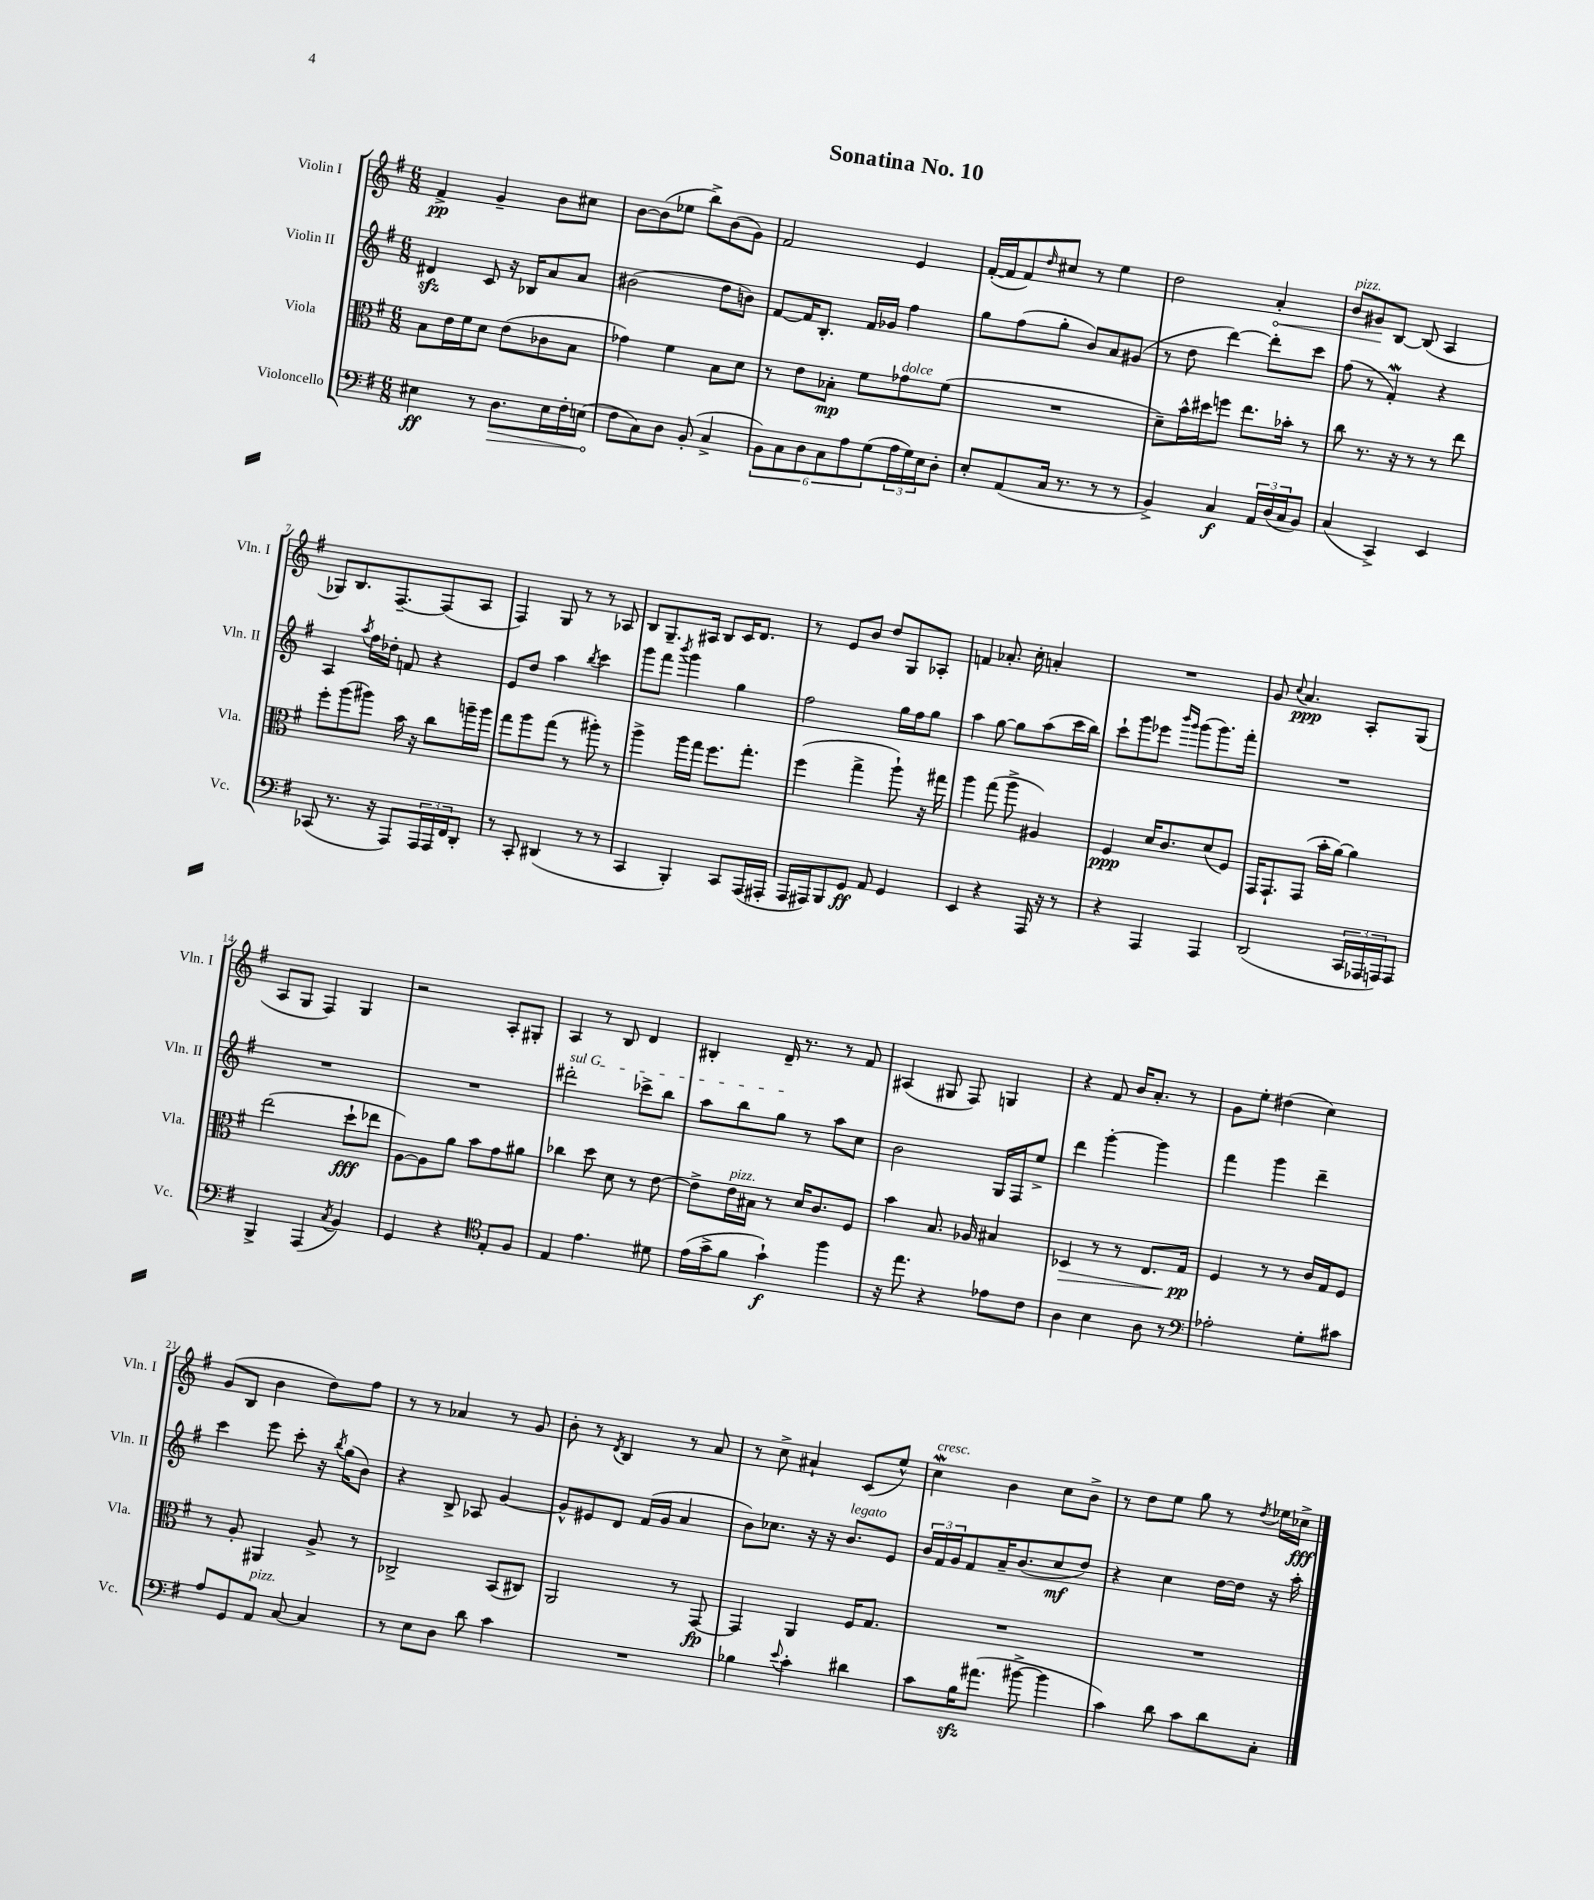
\header { title = "Sonatina No. 10" }
<<
\new StaffGroup <<
\new Staff = "s0" \with { instrumentName = "Violin I" shortInstrumentName = "Vln. I" } {
    \clef treble \key g \major \numericTimeSignature \time 6/8
    fis'4->\pp g'4-- b'8 cis''8 |
    b'8~ b'8( ees''8 b''8->) b'8( g'8) |
    fis'2 e'4 |
    fis'16~-.( fis'16 fis'8) \grace { d''16 } cis''8 r8 e''4 |
    d''2 \once \override Hairpin.circled-tip = ##t a'4-.\< |
    b'8^\markup { \italic "pizz." } gis'8\! b8~ b8( a4 |
    ges8) b8. fis8.~-- fis8( a8 |
    fis4) g8 r8 r8 aes8 |
    b8 g8.-- ais16 b8 c'16 d'8. |
    r8 e'8 b'8 d''8 g8 aes8-. |
    f'4 aes'8.-. c''16-. a'4-. |
    R2. |
    g'8 \appoggiatura { c''8 } a'4.\ppp a8-. g8( |
    a8 g8 fis4) g4 |
    r2 a8-. gis8-. |
    a4 r8 b8 d'4 |
    bis4-. d'16-- r8. r8 fis'8 |
    ais4( gis8 fis8) g4 |
    r4 fis'8 b'16 a'8.-. r8 |
    g'8 e''8-. dis''4( c''4) |
    g'8( b8 b'4 d''8) fis''8 |
    r8 r8 aes'4 r8 g'8 |
    b'8-. r8 \acciaccatura { d'8 } b4 r8 a'8 |
    r8 c''8-> ais'4-! c'8( e''8-^) |
    c''4\mordent^\markup { \italic "cresc." } b'4 c''8 b'8-> |
    r8 d''8 e''8 g''8 r8 \acciaccatura { d''8 } ees''16 ces''16->\fff \bar "|." |
}
\new Staff = "s1" \with { instrumentName = "Violin II" shortInstrumentName = "Vln. II" } {
    \clef treble \key g \major \numericTimeSignature \time 6/8
    dis'4\sfz c'8 r16 bes16 a'8 a'8 |
    bis'2( d''8 b'8) |
    fis'8~ fis'16 b8.-. fis'16 ges'16 fis''4 |
    g''8 fis''8( g''8-. b'8) a'8 gis'8( |
    r8 d''8 d'''4~) d'''8-. c'''8 |
    fis''8( r8 fis'4-.\mordent) r4 |
    a4 \acciaccatura { a''8 } fis''16 des''16-. f'8 r4 |
    e'8 d''8 a''4 \acciaccatura { b''8 } c'''4 |
    g'''8 fis'''8 \acciaccatura { b'''8 } g'''4 g''4 |
    fis''2 g''16 fis''16 g''8 |
    a''4 g''8~ g''8 a''8( c'''16 b''16) |
    c'''8-! g'''8 ees'''8 \grace { b'''16 g'''16 } g'''8( g'''8.) fis'''16-. |
    R2. |
    R2. |
    R2. |
    \once \override TextSpanner.bound-details.left.text = \markup { \italic "sul G" } dis'''2-.\startTextSpan ces'''8-> b''8 |
    a''8 b''8 g''8\stopTextSpan r8 a''8 c''8 |
    b'2 g16 fis16 e''8-> |
    d'''4 g'''4~-. g'''4 |
    fis'''4 g'''4 d'''4-- |
    c'''4 e'''8 c'''8-. r16 \acciaccatura { b''8 } g''16( b'8) |
    r4 b8-> aes8 g'4~ |
    g'8-^ eis'8 d'8 fis'16( g'16 a'4 |
    b'8) ces''8. r16 r16 b'8.^\markup { \italic "legato" } e'8 |
    \tuplet 3/2 { b'16 fis'16 g'16 } fis'8 a'16-- b'8.( c''8\mf d''8) |
    r4 c''4 d''16~ d''16 r16 a''16-. \bar "|." |
}
\new Staff = "s2" \with { instrumentName = "Viola" shortInstrumentName = "Vla." } {
    \clef alto \key g \major \numericTimeSignature \time 6/8
    b8 e'16 fis'16 d'8 e'8( ces'8 b8 |
    ges'4) fis'4 b8 d'8 |
    r8 e'8 bes8-.\mp fis'8 ges'8^\markup { \italic "dolce" } fis'8( |
    R2. |
    d'8--) b'16-^ dis''16 f''8 e''8. bes'16-. r8 |
    c''8 r8. r16 r8 r8 e''8 |
    fis''8-. a''8( ais''8) b'16 r16 c''8 a''16-- a''16 |
    g''8 a''8 g''8( r8 ais''8-.) r8 |
    a''4-> a''16 g''16 fis''8. g''8.-. |
    fis''4( g''4-> a''8-!) r16 gis''16 |
    a''4 g''8( a''8-> ais4) |
    fis4\ppp d'16 c'8. d'8( fis8) |
    g,16 g,8.-! g,8( b'16-. a'16~) a'4 |
    e''2( d''8-!\fff ees''8 |
    a8~) a8 a'8 b'8 g'8 ais'8 |
    ces''4 d''8 d'8 r8 e'8~ |
    e'8-> e'16^\markup { \italic "pizz." } bis16 r8 d'16 c'8. fis8 |
    b'4 b8. aes16 bis4 |
    des4\> r8 r8 e8. g16\pp\! |
    fis4 r8 r8 c'16 g16 fis8 |
    r8 a8-. ais,4 a8-> r8 |
    ces2-> b,8( cis8) |
    a,2 r8 g,8~\fp |
    g,4 a,4 fis16 g8. |
    R2. |
    R2. \bar "|." |
}
\new Staff = "s3" \with { instrumentName = "Violoncello" shortInstrumentName = "Vc." } {
    \clef bass \key g \major \numericTimeSignature \time 6/8
    eis4\ff r8 \once \override Hairpin.circled-tip = ##t d8.\> eis16 fis16-. e16( |
    fis8\! c8) d8 b,8-.( c4-> |
    \tuplet 6/4 { b,8) c8 d8 c8 a8 g8( } \tuplet 3/2 { a16 g16) e16 } d8-. |
    e8-. a,8( c16 r8. r8 r8 |
    b,4->) c4\f \tuplet 3/2 { a,16 d16( c16 } b,8) |
    c4( c,4->) e,4 |
    ces,8( r8. r16 a,,8) \tuplet 3/2 { a,,16 a,,16 fis,16 } d,8-. |
    r8 c,8-. dis,4( r8 r8 |
    c,4 b,,4-.) c,8 a,,16( ais,,16-. |
    a,,16 ais,,16) b,,8 g,8\ff a,8 g,4 |
    e,4 r4 a,,16 r16 r8 |
    r4 a,,4 a,,4 |
    d,2( \tuplet 3/2 { c,16 aes,,16 a,,16) } a,,8 |
    b,,4-> a,,4( \acciaccatura { c8 } b,4) |
    g,4 r4 \clef tenor e8-. fis8 |
    e4 e'4. dis'8 |
    e'16( g'16-> fis'8 g'4-!\f) fis''4 |
    r16 e''8. r4 ees'8 c'8 |
    a4 b4 a8 r8 |
    \clef bass aes2-. g8-. cis'8 |
    a8 g,8 a,8^\markup { \italic "pizz." } c8~ c4 |
    r8 e8 d8 d'8 c'4 |
    R2. |
    bes4 \appoggiatura { e'8 } c'4-. dis'4 |
    c'8 b16\sfz ais'8.( bis'8~-> bis'4 |
    c'4) d'8 c'8 d'8 c8-. \bar "|." |
}
>>
>>
